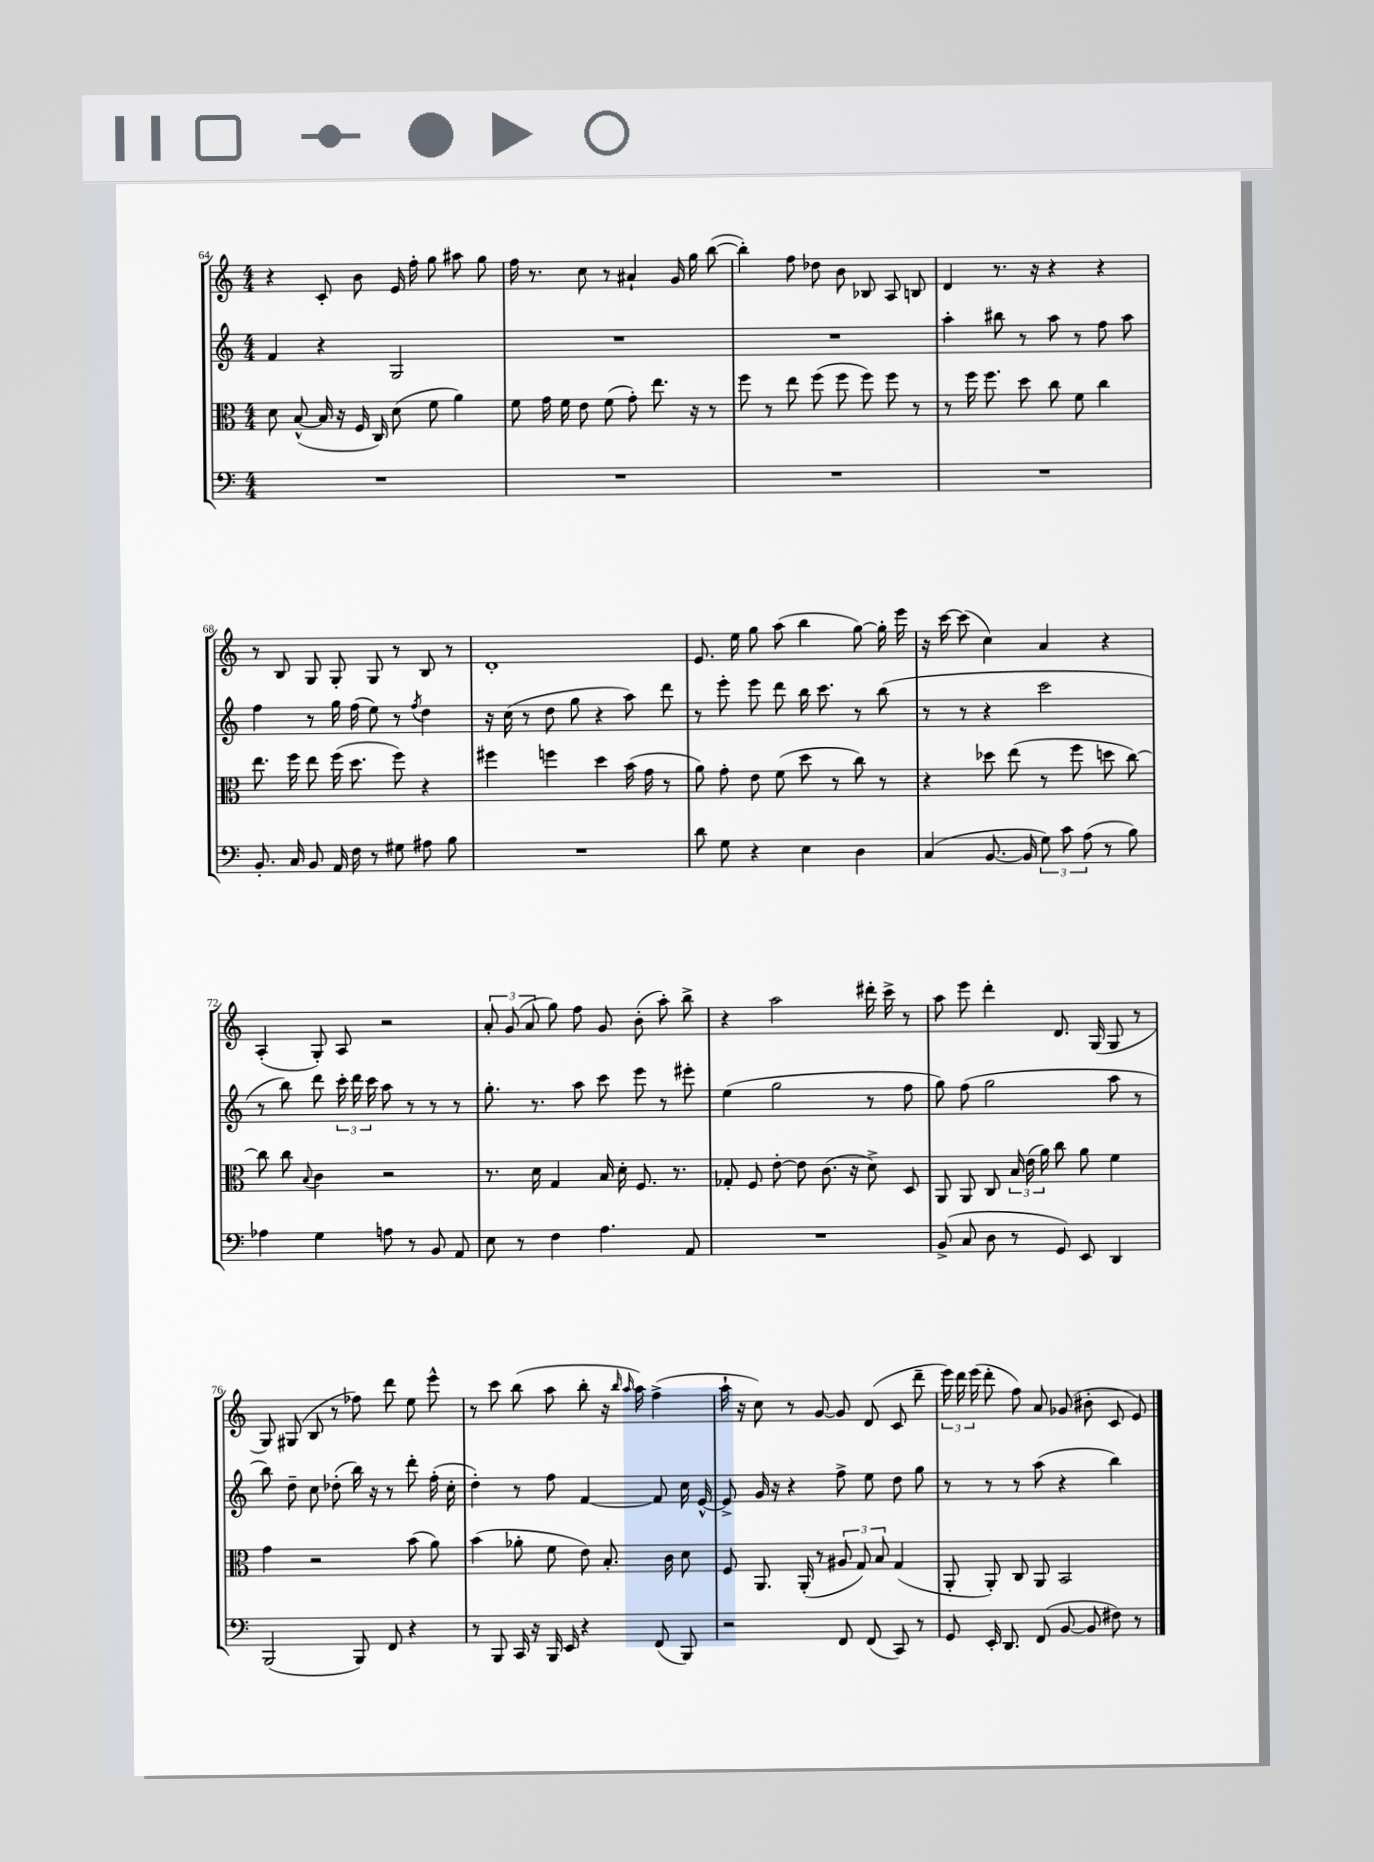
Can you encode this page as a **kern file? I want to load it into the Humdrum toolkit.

**kern	**kern	**kern	**kern
*staff4	*staff3	*staff2	*staff1
*clefF4	*clefC3	*clefG2	*clefG2
*k[]	*k[]	*k[]	*k[]
*M4/4	*M4/4	*M4/4	*M4/4
1r	8d	4f	4r
.	([8B^^	.	.
.	16B]	4r	8c'
.	16r	.	.
.	16F	.	8b
.	16C)	.	.
.	(8d	2G	16e
.	.	.	16ff'
.	8f	.	8gg
.	4a)	.	8aa#
.	.	.	8gg
=	=	=	=
1r	8f	1r	16ff
.	.	.	8.r
.	16g	.	.
.	16f	.	.
.	8e	.	8cc
.	(8f	.	8r
.	8g')	.	4a#`
.	8.ee	.	.
.	.	.	16g
.	16r	.	16gg
.	8r	.	([8bb
=	=	=	=
1r	8ff	1r	4bb'])
.	8r	.	.
.	8ee	.	8ff
.	(8ff	.	8dd-
.	8ff	.	8b
.	8ff)	.	8B-
.	8ff	.	8A
.	8r	.	8B
=	=	=	=
1r	8r	4aa'	4d
.	16ff	.	.
.	8.ff	.	.
.	.	8bb#	8.r
.	8dd	8r	.
.	.	.	16r
.	8cc	8aa	4r
.	8f	8r	.
.	4cc	8ff	4r
.	.	8aa	.
=	=	=	=
8.BB'	8.ee	4ff	8r
.	.	.	8B
16C	16ff	.	.
8BB	8ee	8r	8G
16AA	(16ff	16gg	8G'
16F	8.dd	(16ff	.
8r	.	8ee)	8G
8G#	8ff)	8r	8r
.	.	8qff	.
8A#	4r	4dd	8B
8B	.	.	8r
=	=	=	=
1r	4ff#	16r	1d'
.	.	(16cc	.
.	.	8r	.
.	4ff	8dd	.
.	.	8gg	.
.	4dd	4r	.
.	(16b	8aa)	.
.	16g	.	.
.	8r	8ddd	.
=	=	=	=
8d	8a)	8r	8.e
8G	8g'	8eee'	.
.	.	.	16ee
4r	8e	8eee	8gg
.	(8f	8ddd	(8aa
4E	8dd	16bb	4bb
.	.	8.ccc	.
.	8r	.	.
4D	8cc)	8r	[8gg)
.	8r	(8bb	16gg']
.	.	.	16eee
=	=	=	=
(4C	4r	8r	16r
.	.	.	[16ccc
.	.	8r	(8ccc]
[8.BB	8dd-	4r	4cc)
.	(8ee	.	.
16BB]	.	.	.
12G)	8r	2ccc	4a
12c	.	.	.
.	8ff	.	.
(12A	.	.	.
8r	8dd	.	4r
8B)	[8cc)	.	.
=	=	=	=
4A-	8cc]	8r	(4A'
.	8cc	8bb)	.
.	8qqB	.	.
4G	4c	8ddd	8G')
.	.	24ccc'	8A
.	.	24ddd	.
.	.	24ccc	.
8A	2r	8aa	2r
8r	.	8r	.
8BB	.	8r	.
8AA	.	8r	.
=	=	=	=
8E	8.r	8.gg'	12a'
.	.	.	(12g
8r	.	.	.
.	.	.	12a
.	16d	8.r	.
4F	4G	.	8gg)
.	.	8aa	8ff
4.A	16B	8ccc	8g
.	16d'	.	.
.	8.F	8eee	(8b'
.	.	8r	8aa')
.	8.r	.	.
8AA	.	8eee#'	8bb^
=	=	=	=
1r	8G-'	(4ee	4r
.	8F	.	.
.	[8e'	2gg	2aa
.	8e]	.	.
.	(8.c	.	.
.	16r	.	.
.	8d^)	8r	16ddd#'
.	.	.	16ccc^
.	8D	8ff	8r
=	=	=	=
(8BB^	8AA	8gg)	8aa
8C	8AA	(8ff	8eee
8D	8C	2gg	4ddd'
8r	24B	.	.
.	(24e	.	.
.	24a)	.	.
8GG)	8cc	.	8.d
8EE	8a	.	.
.	.	.	(16G
4DD	4f	8aa	8G
.	.	8r	8r
=	=	=	=
(2BBB	4g	8bb)	8G)
.	.	8dd~	(8G#
.	2r	8cc	8B
.	.	(8dd-'	8r
8BBB)	.	16bb)	8ff-)
.	.	16r	.
8FF	.	8r	8ddd
4r	(8b	8ddd'	8ee
.	8a)	(16ff'	8eee^^
.	.	16cc'	.
=	=	=	=
8r	(4b	4dd')	8r
8BBB	.	.	8ccc
16CC	8a-'	8r	(8bb
16r	.	.	.
16BBB	8f	8ff	8aa
16EE	.	.	.
4r	8e)	[4f	8bb'
.	8.B'	.	16r
.	.	.	16qqbb
.	.	.	16qqaa
.	.	.	16aa)
(8FF	.	8f]	(4ff^
.	16c	.	.
8BBB)	8d	16cc	.
.	.	[16e^^	.
=	=	=	=
2r	8F	8e^]	16aa`
.	.	.	16r
.	8.AA	16g	8cc)
.	.	16r	.
.	.	4r	8r
.	(16AA'	.	.
.	8r	.	[8g
8FF	12A#	8ff^	8g]
.	12G)	.	.
(8FF	.	8ee	(8d
.	12B	.	.
8CC)	(4G	8dd	8c
8r	.	8gg	8ddd~
=	=	=	=
8GG	8AA'	8r	24eee)
.	.	.	24ddd
.	.	.	(24eee
16EE'	8AA')	8r	8ddd'
8.DD	.	.	.
.	8C	8r	8ff)
(8FF	8AA	(8aa	8a
[8BB	2BB	4r	(8g-
8BB]	.	.	8b#'
8F#)	.	4bb)	8c
8r	.	.	8e)
==	==	==	==
*-	*-	*-	*-
